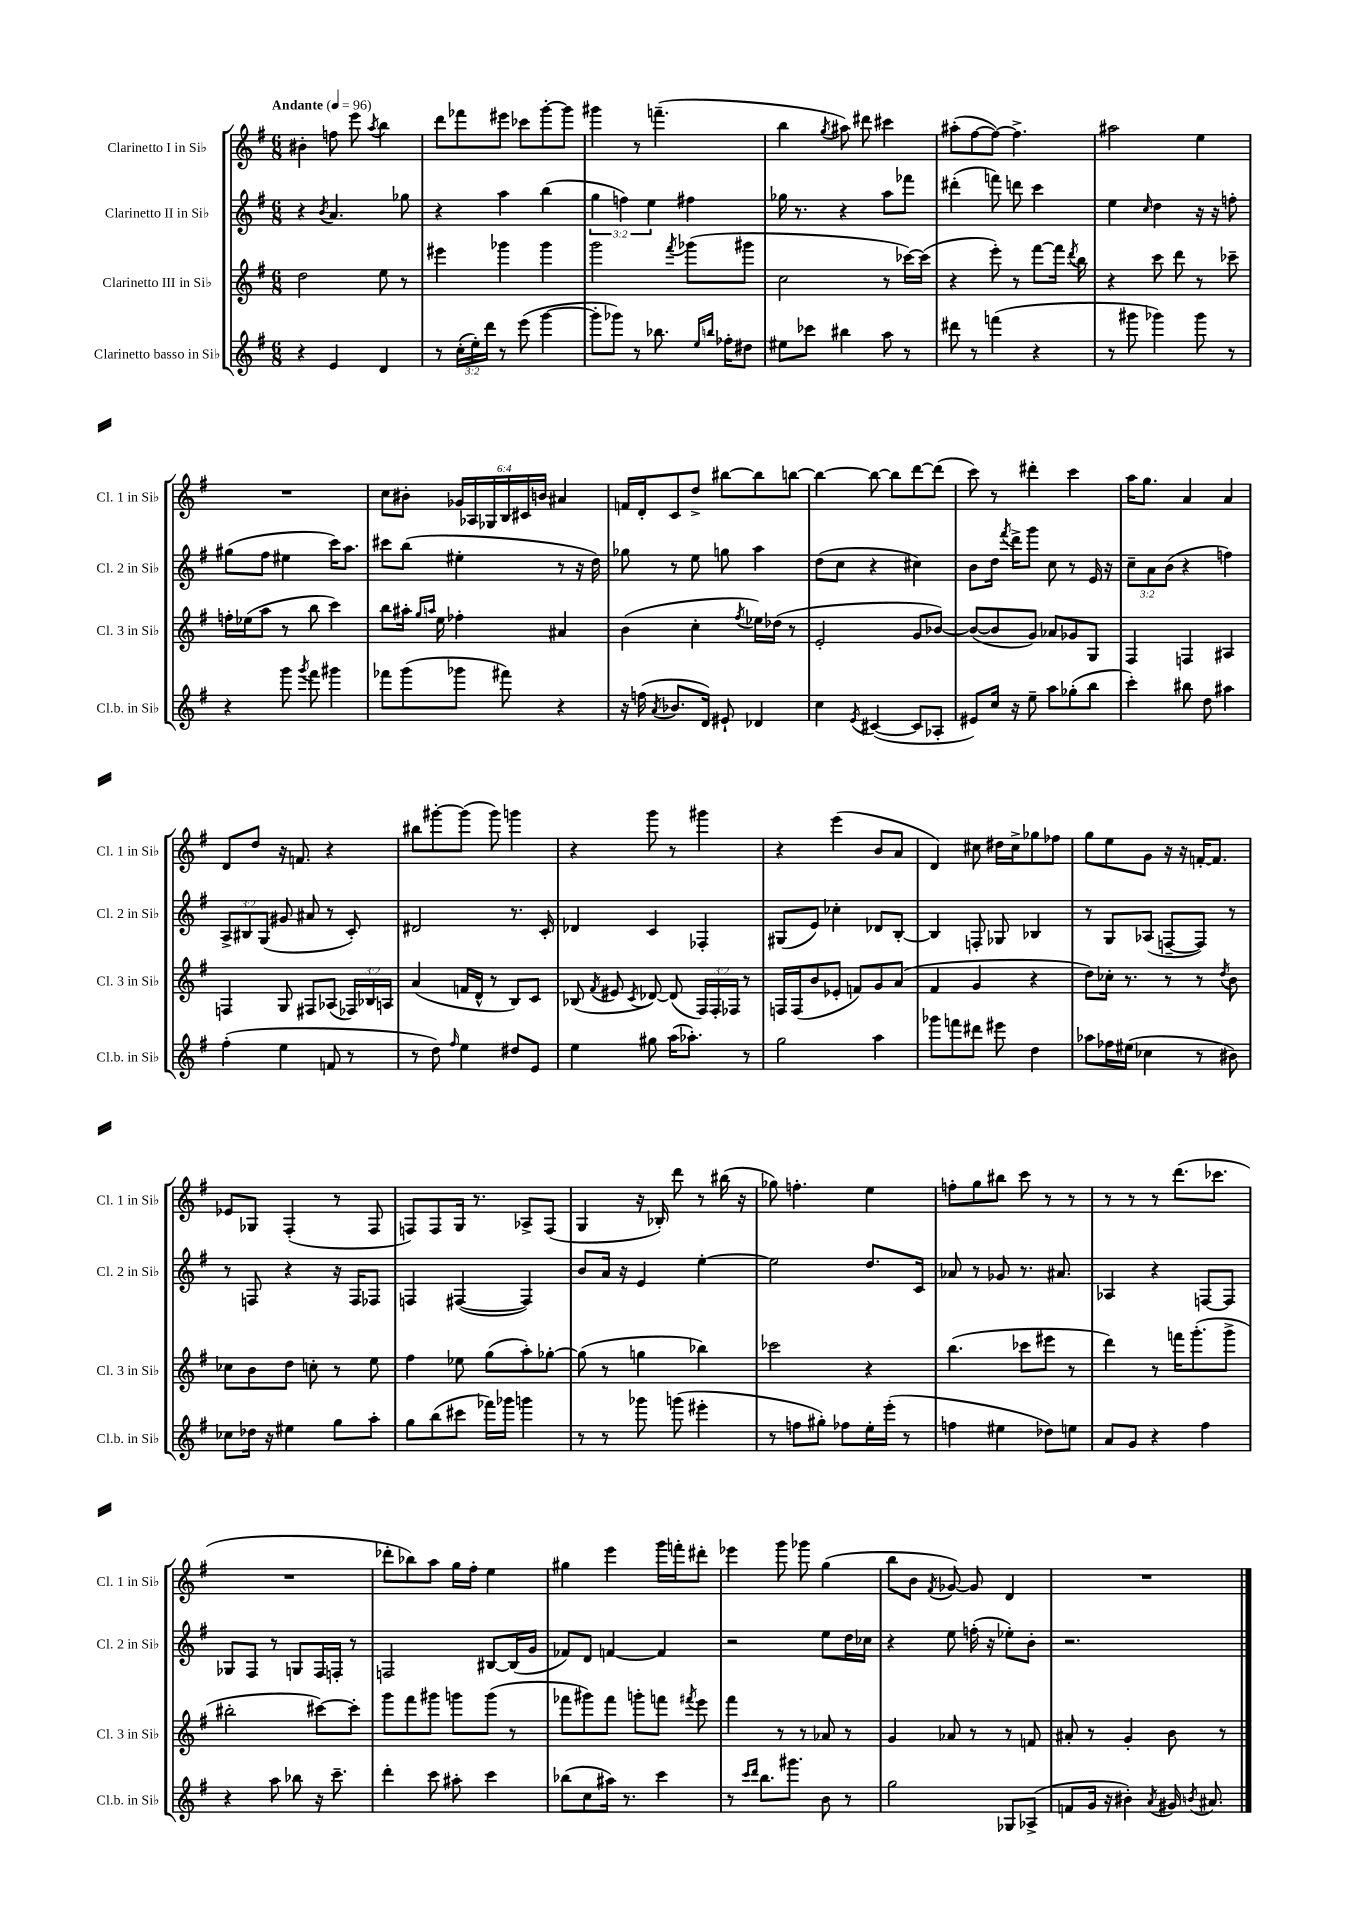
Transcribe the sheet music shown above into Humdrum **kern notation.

**kern	**kern	**kern	**kern
*staff4	*staff3	*staff2	*staff1
*clefG2	*clefG2	*clefG2	*clefG2
*k[f#]	*k[f#]	*k[f#]	*k[f#]
*M6/8	*M6/8	*M6/8	*M6/8
*MM96	*MM96	*MM96	*MM96
4r	2dd\	4r	4b#'\
.	.	8qb/	.
4e/	.	4.a/	8ff\
.	.	.	8eee\
.	.	.	8qaa/
4d/	8ee\	.	4bb\
.	8r	8gg-\	.
=	=	=	=
8r	4eee#\	4r	8ddd\L
(24cc'\LL	.	.	8fff-\
24ee'\)	.	.	.
24ddd\JJ	.	.	.
8r	4ggg-\	4aa\	8eee#\J
(8eee\	.	.	8ccc-\L
[4ggg\	4ggg-\	(4bb\	[8ggg'\
.	.	.	8ggg\]J
=	=	=	=
8ggg'\]L	2ggg\	6gg\	4ggg#\
8ggg-\J)	.	.	.
.	.	6ff\)	.
8r	.	.	8r
.	.	6ee\	.
8.bb-\	.	.	(4.fff~\
.	8qfff#/	.	.
.	(8ggg-\L	4ff#\	.
16qqee/LL	.	.	.
16qqbb/JJ	.	.	.
16ff-'\LK	.	.	.
8dd#\J	8ggg#\J	.	.
=	=	=	=
8ee#\L	2cc\	16gg-\	4bb\
.	.	8.r	.
8ccc-\J	.	.	.
.	.	.	8qgg/
4bb#\	.	4r	8aa#\)
.	.	.	8ddd#\
8aa\	8r	8aa\L	4ccc#\
8r	[16ccc-\LL)	8fff-\J	.
.	(16ccc-\]JJ	.	.
=	=	=	=
8ddd#\	4r	(4ddd#'\	(8aa#'\L
8r	.	.	[8ff#\
(4fff\	8eee'\)	8fff\)	8ff#\_J)
.	8r	8ddd\	4.ff#^\]
4r	[8fff#\L	4ccc\	.
.	16fff#\]Jk	.	.
.	8qddd/	.	.
.	16bb\	.	.
=	=	=	=
8r	4r	4ee\	2aa#\
8ggg#\	.	.	.
.	.	16qqcc/	.
4ggg-\)	8ccc\	4dd\	.
.	8ddd\	.	.
8ggg-\	8r	16r	4ee\
.	.	16r	.
8r	8ccc-~\	8ff'\	.
=	=	=	=
4r	16ff'\LL	(8gg#\L	2.r
.	(16ee-\J	.	.
.	8aa\J	8ff#\J	.
8ggg\	8r	4ee#\	.
8qggg/	.	.	.
8fff#\	8bb\	.	.
4ggg#\	4ccc\)	16ccc\LK)	.
.	.	8.aa\J	.
=	=	=	=
8fff-\L	8bb\L	8ccc#\L	8cc\L
(8ggg\	16aa#'\Jk	(8bb\J	8b#'\J
.	16qqgg/LL	.	.
.	16qqaa/JJ	.	.
.	16ee\	.	.
8ggg-\J	4ff-'\	4ee#'\	24g-/LL
.	.	.	24A-/
.	.	.	24G-/
8fff#\)	.	.	24B/
.	.	.	24c#/
.	.	.	24b/JJ
4r	4a#/	8r	4a#/
.	.	16r	.
.	.	16dd\)	.
=	=	=	=
16r	(4b\	8gg-\	16f/LL
(16ff\	.	.	16d'/J
8qa/	.	.	.
8.b-/L	.	8r	8c/
.	4cc'\	8ee\	8dd^/J
16d/Jk)	.	.	.
8e#`/	.	8gg\	[8bb#\L
.	8qff#/	.	.
4d-/	16ee-\LL)	4aa\	8bb#\]
.	(16dd-\JJ	.	.
.	8r	.	[8bb\J
=	=	=	=
4cc\	2e'/	(8dd\L	4bb\_
.	.	8cc\J	.
8qe/	.	.	.
([4c#/	.	4r	8bb\_
.	.	.	8bb\]L
8c#/]L	8g/L	4cc#\)	[8ddd\
8A-'/J	[8b-/J)	.	(8ddd\]J
=	=	=	=
8e#/L)	(8b-/_L	8b\L	8ccc\)
16cc/Jk	8b-/]	16dd\Jk	8r
.	.	8qfff#/	.
16r	.	16ddd^\LK	.
8ee~\	8g/J)	8ggg\J	4ddd#'\
8aa\L	8a-/L	8cc\	.
(8gg-'\	8g-/	8r	4ccc\
8bb\J	8G/J	16e/	.
.	.	16r	.
=	=	=	=
4ccc'\)	4F#/	12cc~\L	16aa\LK
.	.	.	8.gg\J
.	.	12a\	.
.	.	(12b\J	.
8bb#\	4F/	4r	4a/
8dd\	.	.	.
4aa#\	4A#/	4ff\)	4a/
=	=	=	=
(4ff#'\	4F/	12A^/L	8d/L
.	.	12B#/	.
.	.	.	8dd/J
.	.	(12G/J	.
4ee\	8G/	8g#/	16r
.	.	.	8.f/
.	8F#/L	8a#/	.
8f/	(8A-/J	8r	4r
8r	24F-/LL)	8c'/)	.
.	24B-/	.	.
.	24A/JJ	.	.
=	=	=	=
8r	(4a/	2d#/	8bb#\L
8dd\)	.	.	[8ggg#'\
16qqff#/	.	.	.
4ee\	16f/LL	.	(8ggg#\]J
.	16d^^/JJ	.	.
.	8r	.	8ggg#\)
8dd#/L	8B/L)	8.r	4ggg\
8e/J	8c/J	.	.
.	.	16c'/	.
=	=	=	=
4ee\	(8B-/	4d-/	4r
.	8qf#/	.	.
.	8e#/	.	.
.	8qc/	.	.
8gg#\	[8d-/)	4c/	8ggg\
(16aa\LK	(8d-/]	.	8r
8.aa-'\J)	.	.	.
.	24F#/LL)	4F-'/	4ggg#\
.	24F#'/	.	.
.	24F-/JJ	.	.
8r	8r	.	.
=	=	=	=
2gg\	16F/LL	(8G#/L	4r
.	(16F/J	.	.
.	8b/	8e/J)	.
.	8e-'/J	4cc-'\	(4eee\
.	8f/L)	.	.
4aa\	8g/	8d-/L	8b/L
.	(8a/J	[8B'/J	8a/J
=	=	=	=
8ggg-\L	4f#/	4B/]	4d/)
8fff\	.	.	.
8ddd#\J	4g/	8F'/	8cc#\
8eee#\	.	8G-/	16dd#\LL
.	.	.	16cc#^\J
4dd\	4r	4B-/	8gg-\
.	.	.	8ff-\J
=	=	=	=
8aa-\L	8dd\L)	8r	8gg\L
16ff-\L	16cc-'\Jk	8G/L	8ee\
(16ee#\JJ	8.r	.	.
4cc-\	.	(8A-/J	8g\J
.	8r	[8F~/L	16r
.	.	.	16r
8r	8r	8F/]J)	[16f'/LK
.	.	.	8.f/]J
.	8qdd/	.	.
8b#\)	8b\	8r	.
=	=	=	=
8cc-\L	8cc-\L	8r	8e-/L
16dd-\Jk	8b\	8F/	8G-/J
16r	.	.	.
4ee#\	8dd\J	4r	(4F#'/
.	8cc'\	.	.
8gg\L	8r	16r	8r
.	.	16F/LK	.
8aa'\J	8ee\	8F-/J	8F#/
=	=	=	=
8gg\L	4ff#\	4F/	8F/L)
(8bb\	.	.	8F/
8ccc#\J	8ee-\	([4F#/	16G/Jk
.	.	.	8.r
16fff-\LL)	(8gg\L	.	.
16ggg-\JJ	.	.	.
4ggg\	8aa'\)	4F#/])	8A-^/L
.	[8gg-'\J	.	(8F/J
=	=	=	=
8r	(8gg-\]	8b/L	4G/
8r	8r	16a/Jk	.
.	.	16r	.
8ggg-\	4gg\	4e/	16r
.	.	.	16B-'/)
(8ggg\	.	.	8ddd\
4eee#'\	4bb-\)	[4ee'\	8r
.	.	.	(16bb#\
.	.	.	16r
=	=	=	=
8r	2ccc-\	2ee\]	8gg-\)
8ff\L	.	.	4.ff'\
8gg#'\J)	.	.	.
8ff-\L	.	.	.
16ee'\L	4r	8.dd/L	4ee\
(16eee'\JJ	.	.	.
8r	.	.	.
.	.	16c/Jk	.
=	=	=	=
4ff\	(4.bb\	8a-/	8ff'\L
.	.	8r	8gg\
4ee#\	.	8g-/	8bb#\J
.	8ccc-\L	8.r	8ccc\
8dd-\L)	8eee#\J	.	8r
.	.	8.a#/	.
8ee\J	8r	.	8r
=	=	=	=
8a/L	4ddd\)	4A-/	8r
8g/J	.	.	8r
4r	8r	4r	8r
.	16fff\LK	.	(8.ddd\L
.	(8.ggg'\	.	.
4ff#\	.	[8F/L	.
.	.	.	8.ccc-\J
.	8ggg^\J	8F/]J	.
=	=	=	=
4r	2bb#'\	8G-/L	2.r
.	.	8F#/J	.
8aa\	.	8r	.
8bb-\	.	8G/L	.
16r	[8ccc#\L)	16F#/L	.
8.ccc~\	.	16F'/JJ	.
.	8ccc#'\]J	8r	.
=	=	=	=
4ddd'\	8ggg\L	2F/	8ddd-'\L
.	8fff#\	.	8bb-\)
8ccc\	8ggg#\J	.	8aa\J
8aa#'\	8ggg\L	.	16gg\LL
.	.	.	16ff#'\JJ
4ccc\	(8ggg\J	[8B#/L	4ee\
.	8r	(16B#/]L	.
.	.	16g/JJ	.
=	=	=	=
(8bb-\L	8fff-\L	8f-/L)	4gg#\
8cc\	8ggg#\)	8d/J	.
16aa#\Jk)	8fff-\J	[4f/	4eee\
8.r	.	.	.
.	8ggg'\L	.	.
4ccc\	8fff\J	4f/]	16ggg\LL
.	.	.	16fff'\J
.	8qfff#/	.	.
.	8eee\	.	8ddd#'\J
=	=	=	=
8r	4fff#\	2r	4eee-\
16qqccc/LL	.	.	.
16qqddd/JJ	.	.	.
8.bb\L	.	.	.
.	8r	.	8ggg\
8.ggg#\J	.	.	.
.	8r	.	8ggg-\
8b\	8a-/	8ee\L	(4gg\
8r	8r	16dd\L	.
.	.	16cc-\JJ	.
=	=	=	=
2gg\	4g/	4r	8bb\L
.	.	.	8b\J
.	.	.	8qf#/
.	8a-/	8ee\	[8g-/)
.	8r	(16ff'\	8g-/]
.	.	16r	.
8G-/L	8r	8ee-'\L)	4d/
(8A-^/J	8f/	8b'\J	.
=	=	=	=
8f/L	8a#'/	2.r	2.r
16g/Jk	8r	.	.
16r	.	.	.
4b#'\)	4g'/	.	.
8qa/	.	.	.
16g#/	8b\	.	.
8qb/	.	.	.
8.a#/	.	.	.
.	8r	.	.
==	==	==	==
*-	*-	*-	*-
